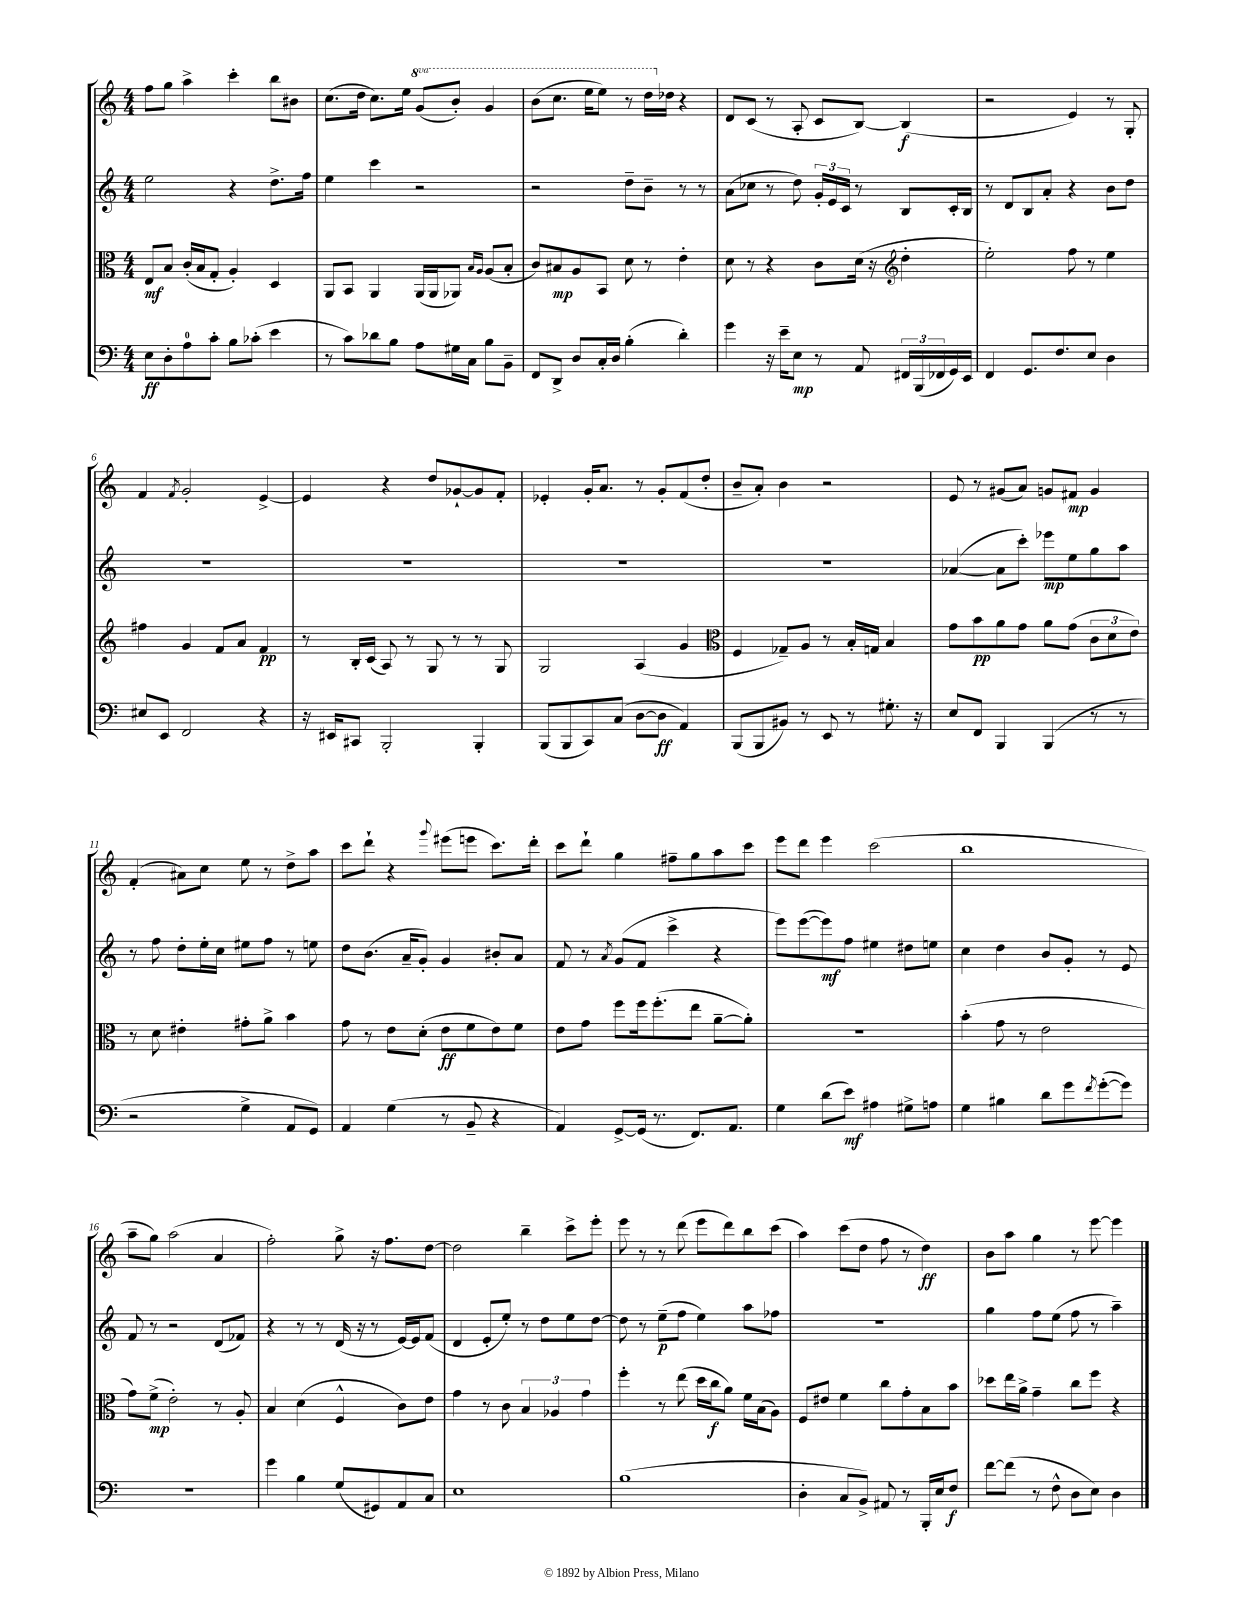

**kern	**kern	**kern	**kern
*staff4	*staff3	*staff2	*staff1
*clefF4	*clefC3	*clefG2	*clefG2
*k[]	*k[]	*k[]	*k[]
*M4/4	*M4/4	*M4/4	*M4/4
8E\L	8E/L	2ee\	8ff\L
8D'\	8B/J	.	8gg\J
8A\	(16c'/LL	.	4aa^\
.	16B/J	.	.
8c'\J	8G'/J	.	.
8B\L	4A'/)	4r	4ccc'\
(8c-'\J	.	.	.
4e\	4D/	8.dd^\L	8bb\L
.	.	.	8b#\J
.	.	16ff\Jk	.
=	=	=	=
8r	8AA/L	4ee\	(8.cc\L
8c\L)	8BB/J	.	.
.	.	.	16dd\Jk
8d-\	4AA/	4ccc\	8.cc\L)
8B\J	.	.	.
.	.	.	16ee\Jk
8A\L	(16AA/LL	2r	(8gg/L
.	16AA/J	.	.
16G#\L	8AA-/J)	.	8bb'/J)
16C\JJ	.	.	.
.	16qqB/LL	.	.
.	16qqA/JJ	.	.
8B\L	(8A/L	.	4gg/
8BB~\J	8B'/J	.	.
=	=	=	=
8FF/L	8c/L)	2r	(8bb\L
8DD^/J	8B#/	.	8.ccc\J
8D/L	8A/	.	.
.	.	.	16eee\LK
16C'/L	8BB/J	.	8eee\J)
16D/JJ	.	.	.
(4B'\	8d\	8dd~\L	8r
.	8r	8b~\J	16ddd\LL
.	.	.	16dd-\JJ
4d'\)	4e'\	8r	4r
.	.	8r	.
=	=	=	=
4g\	8d\	(8a\L	8d/L
.	8r	8cc-\J	(8c/J
16r	4r	8r	8r
16e~\LK	.	.	.
8E\J	.	8dd\)	8A'/
8r	8c\L	24g'/LL	8c/L
.	.	24e/	.
.	.	24c/JJ	.
8AA/	(16d\Jk	8r	[8B/J)
.	16r	.	.
*	*clefG2	*	*
24FF#/LL	4dd'\	8B/L	(4B/]
(24BBB/	.	.	.
24FF-/	.	.	.
16GG/)	.	16c'/L	.
16EE/JJ	.	16B/JJ	.
=	=	=	=
4FF/	2ee'\)	8r	2r
.	.	8d/L	.
8.GG/L	.	8B/	.
.	.	8a'/J	.
8.F/	.	.	.
.	8ff\	4r	4e/)
8E/J	8r	.	.
4D\	4ee\	8b\L	8r
.	.	8dd\J	8G'/
=	=	=	=
8E#/L	4ff#\	1r	4f/
8EE/J	.	.	.
.	.	.	8qf/
2FF/	4g/	.	2g'/
.	8f/L	.	.
.	8a/J	.	.
4r	4f/	.	[4e^/
=	=	=	=
16r	8r	1r	4e/]
16EE#/LK	.	.	.
8CC#/J	16B'/LL	.	.
.	(16c/JJ	.	.
2BBB'/	8A/)	.	4r
.	8r	.	.
.	8G/	.	8dd/L
.	8r	.	[8g-`/
4BBB'/	8r	.	8g-/]
.	8G/	.	8f'/J
=	=	=	=
(8BBB/L	2G/	1r	4e-'/
8BBB/	.	.	.
8CC/)	.	.	16g'/LK
.	.	.	8.a/J
(8C/J	.	.	.
[8D\L	(4A/	.	8r
8D\]J	.	.	8g'/L
4AA/)	4g/	.	(8f/
.	.	.	8dd'/J
=	=	=	=
*	*clefC3	*	*
(8BBB/L	4F/	1r	8b~/L
8BBB/	.	.	8a'/J)
8BB#/J)	8G-~/L)	.	4b\
8r	8A/J	.	.
8EE/	8r	.	2r
8r	16B'/LL	.	.
.	16G/JJ	.	.
8.G#'\	4B/	.	.
16r	.	.	.
=	=	=	=
8E/L	8g\L	([4a-/	8e/
8FF/J	8b\	.	8r
4BBB/	8a\	8a-\]L	(8g#/L
.	8g\J	8ccc'\J)	8a/J)
(4BBB/	8a\L	8eee-\L	8g/L
.	(8g\J	8ee\	8f#/J
8r	12c\L	8gg\	4g/
.	12d\	.	.
8r	.	8aa\J	.
.	12e\J)	.	.
=	=	=	=
2r	8r	8r	(4f'/
.	8d\	8ff\	.
.	4e#'\	8dd'\L	8a#\L)
.	.	16ee'\L	8cc\J
.	.	16cc\JJ	.
4G^\	8g#'\L	8ee#\L	8ee\
.	8a^\J	8ff\J	8r
8AA/L	4b\	8r	8dd^\L
8GG/J)	.	8ee\	8aa\J
=	=	=	=
4AA/	8g\	8dd\L	8ccc\L
.	8r	(8.b\J	8ddd`\J
(4G\	8e\L	.	4r
.	.	16a~/LK	.
.	(8d'\J	8g'/J)	.
.	.	.	8qqggg/
8r	8e\L	4g/	(8eee#\L
8BB~/	8f\	.	8eee\J
4r	8e\)	8b#'/L	8.ccc\L)
.	8f\J	8a/J	.
.	.	.	16ddd'\Jk
=	=	=	=
4AA/)	8e\L	8f/	8ccc\L
.	8g\J	8r	8ddd`\J
.	.	8qa/	.
[8GG^/L	8ff\L	(8g/L	4gg\
(16GG/]Jk	16ff\k	8f/J	.
8.r	(8.ff'\	.	.
.	.	4ccc^\	8ff#~\L
8.FF/L)	8ee\J	.	8gg\
.	[8a~\L	4r	8aa\
8.AA/J	.	.	.
.	8a'\]J)	.	8ccc\J
=	=	=	=
4G\	1r	8eee\L)	8eee\L
.	.	([8eee\	8ddd\J
(8d\L	.	8eee\])	4eee\
8e\J)	.	8ff\J	.
4A#\	.	4ee#\	(2ccc\
8G#^\L	.	8dd#\L	.
8A\J	.	8ee\J	.
=	=	=	=
4G\	(4b'\	4cc\	1bb
4B#\	8g\	4dd\	.
.	8r	.	.
8d\L	2e\	8b/L	.
8g\	.	8g'/J	.
8qf/	.	.	.
([8g'\	.	8r	.
8g\]J)	.	8e/	.
=	=	=	=
1r	8g\L)	8f/	8aa~\L
.	(8f^\J	8r	8gg\J)
.	2e'\)	2r	(2aa\
.	8r	(8d/L	4a/
.	8A'/	8f-/J)	.
=	=	=	=
4g\	4B/	4r	2ff'\)
4B\	(4d\	8r	.
.	.	8r	.
(8G/L	4F^^/	(16d/	8gg^\
.	.	16r	.
8GG#/)	.	8r	16r
.	.	.	8.ff\L
8AA/	8c\L)	[16e/LL)	.
.	.	16e/]J	.
8C/J	8e\J	(8f/J	[8dd\J
=	=	=	=
1E	4g\	4d/	2dd\]
.	8r	8e'/L	.
.	8c\	8ee'/J)	.
.	6B/	8r	4bb~\
.	.	8dd\L	.
.	6A-/	.	.
.	.	8ee\	8ccc^\L
.	6g\	.	.
.	.	[8dd\J	8eee'\J
=	=	=	=
(1B	4ff'\	8dd\]	8eee\
.	.	8r	8r
.	8r	(8ee~\L	8r
.	(8ee\	8ff\J	(8ddd\
.	16dd\LL	4ee\)	8eee\L
.	16cc\J	.	.
.	8a\J)	.	8ddd\)
.	16f\LL	8aa\L	8bb\
.	(16B\J	.	.
.	8A\J)	8ff-\J	(8ccc\J
=	=	=	=
4D'\	8F/L	1r	4aa\)
.	8e#/J	.	.
8C/L	4f\	.	(8ccc\L
8BB^/J)	.	.	8dd\J
8AA#/	8cc\L	.	8ff\
8r	8g'\	.	8r
16BBB'/LL	8B\	.	4dd\)
16E/J	.	.	.
8F/J	8b\J	.	.
=	=	=	=
[8f\L	8dd-\L	4gg\	8b\L
(8f\]J	16ee\L	.	8aa\J
.	16a^\JJ	.	.
8r	4g~\	8ff\L	4gg\
8F^^\	.	(8ee\J	.
8D\L	8cc\L	8ff\	8r
8E\J)	8ff\J	8r	[8eee\
4D\	4r	4aa~\)	4eee\]
==	==	==	==
*-	*-	*-	*-
